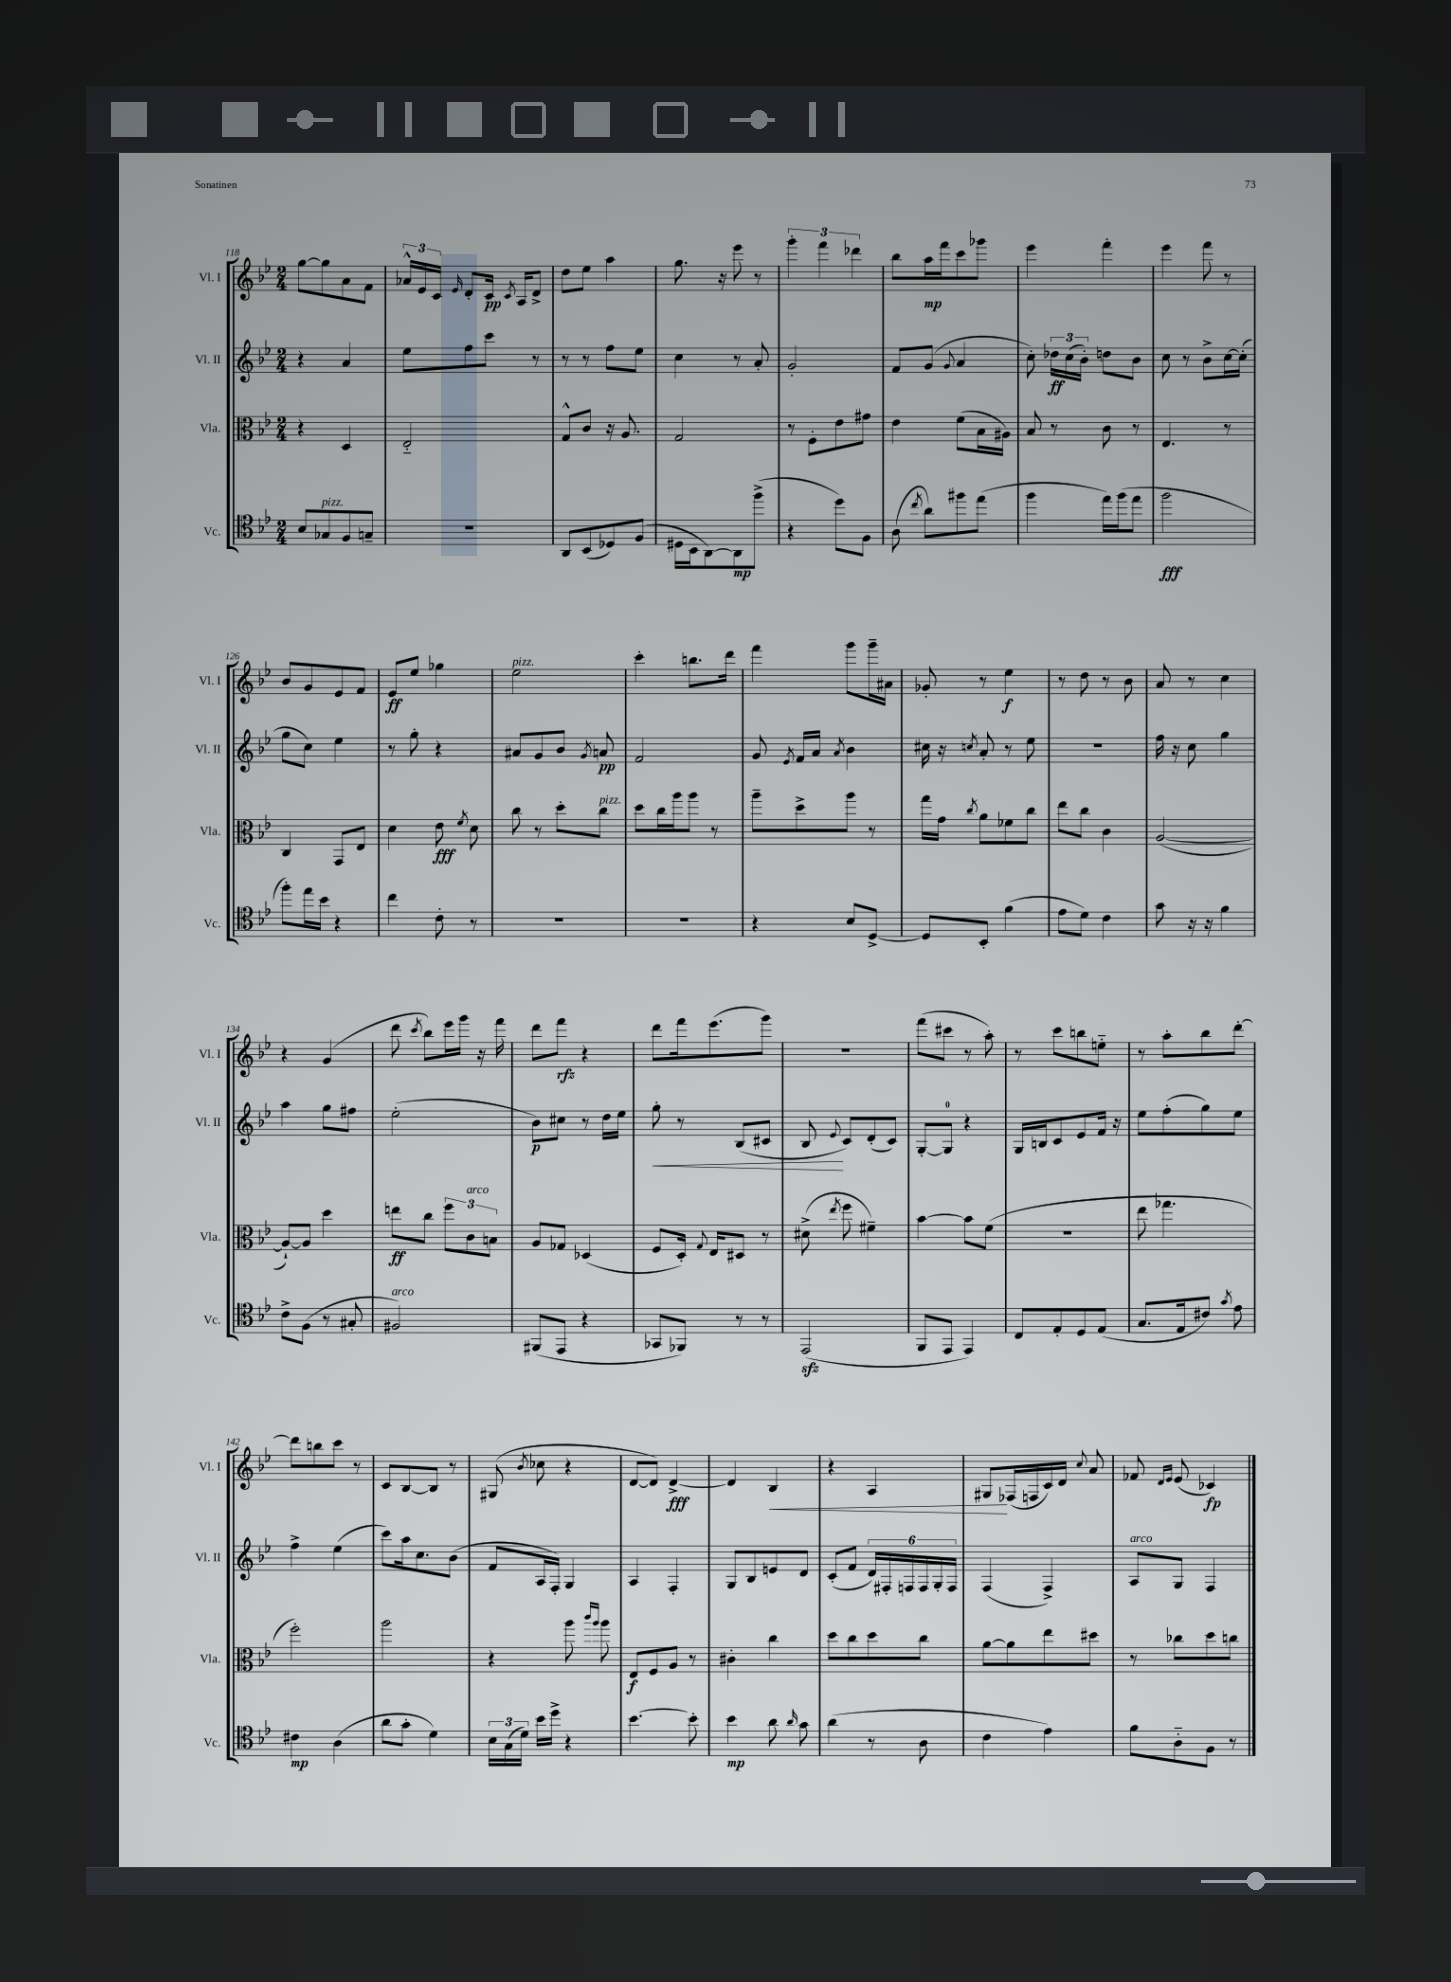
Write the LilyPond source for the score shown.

<<
\new StaffGroup <<
\new Staff = "s0" \with { instrumentName = "Vl. I" shortInstrumentName = "Vl. I" } {
    \clef treble \key bes \major \numericTimeSignature \time 2/4
    \autoBeamOff g''8[~ g''8 a'8 f'8] |
    \tuplet 3/2 { aes'16[-^ ees'16 c'16] } \grace { ees'16 } d'8[-. c'16]\pp \acciaccatura { c'8 } a16[ d'8]-> |
    d''8[ ees''8] a''4 |
    g''8. r16 ees'''8 r8 |
    \tuplet 3/2 { g'''4-. f'''4 des'''4 } |
    bes''8[ a''16\mp f'''16 c'''8 ges'''8] |
    ees'''4 f'''4-. |
    ees'''4 f'''8 r8 |
    bes'8[ g'8 ees'8 f'8] |
    ees'8[\ff ees''8] ges''4 |
    ees''2^\markup { \italic "pizz." } |
    c'''4-. b''8.[ d'''16] |
    f'''4 g'''8[ g'''16-- ais'16] |
    ges'8-. r8 ees''4\f |
    r8 d''8 r8 bes'8 |
    a'8 r8 c''4 |
    r4 g'4( |
    d'''8 \acciaccatura { c'''8 } bes''8[) ees'''16 g'''16] r16 f'''16 |
    d'''8[ f'''8]\rfz r4 |
    d'''8[ f'''16 ees'''8.( g'''8]) |
    r2 |
    f'''8[( cis'''8] r8 a''8-.) |
    r8 c'''8[ b''8 e''8]-_ |
    r8 a''8[-. bes''8 d'''8]~-. |
    d'''8[ b''8 c'''8] r8 |
    c'8[ bes8~ bes8] r8 |
    gis8( \acciaccatura { bes'8 } ces''8 r4 |
    d'8[~ d'8]) d'4~->\fff |
    d'4 bes4\< |
    r4 a4 |
    gis8[\! fes16( f16 c'16) d'16] \appoggiatura { c''8 } a'8 |
    fes'8 \grace { d'16[ ees'16] } ees'8( ces'4\fp) \bar "|." |
}
\new Staff = "s1" \with { instrumentName = "Vl. II" shortInstrumentName = "Vl. II" } {
    \clef treble \key bes \major \numericTimeSignature \time 2/4
    \autoBeamOff r4 a'4 |
    ees''8[ f''8 c'''8] r8 |
    r8 r8 f''8[ ees''8] |
    c''4 r8 a'8-. |
    g'2-. |
    f'8[ g'8]( \appoggiatura { g'8 } a'4 |
    c''8-.) \tuplet 3/2 { des''16[\ff c''16( bes'16]-.) } d''8[ bes'8] |
    c''8 r8 bes'8[-> c''16~ c''16]-.( |
    g''8[ c''8]) ees''4 |
    r8 g''8-. r4 |
    ais'8[ g'8 bes'8] \acciaccatura { g'8 } a'8\pp |
    f'2 |
    g'8 \acciaccatura { ees'8 } f'16[ a'16] \acciaccatura { a'8 } bes'4 |
    cis''16 r16 \acciaccatura { c''8 } a'8-. r8 ees''8 |
    r2 |
    f''16 r16 c''8 g''4 |
    a''4 g''8[ fis''8] |
    ees''2-.( |
    bes'8[\p) cis''8] r8 d''16[ ees''16] |
    g''8-.\< r8 bes8[( cis'8] |
    bes8\! \appoggiatura { ees'8 } c'8[) d'8-.( c'8]) |
    g8[~-. g8]-0 r4 |
    g16[ b16 c'8 ees'8 f'16] r16 |
    ees''8[ f''8-.( g''8) ees''8] |
    f''4-> ees''4( |
    c'''8[) a''16 c''8. bes'8]( |
    f'8[ a16 f16]-.) g4 |
    a4 f4-. |
    g8[ bes8 e'8 d'8] |
    c'8[-.( f'8] \tuplet 6/4 { d'16[) fis16-. f16 f16 g16-. f16] } |
    f4( f4->) |
    a8[^\markup { \italic "arco" } g8] f4 \bar "|." |
}
\new Staff = "s2" \with { instrumentName = "Vla." shortInstrumentName = "Vla." } {
    \clef alto \key bes \major \numericTimeSignature \time 2/4
    \autoBeamOff r4 d4 |
    ees2-_ |
    g8[-^ c'8] r16 a8. |
    g2 |
    r8 f8[-. ees'8 gis'8] |
    ees'4 f'8[( bes16 ais16]) |
    bes8 r8 c'8 r8 |
    ees4. r8 |
    c4 g,8[ ees8] |
    d'4 ees'8\fff \acciaccatura { f'8 } d'8 |
    c''8 r8 d''8[-. c''8]^\markup { \italic "pizz." } |
    d''8[ c''16 a''16 a''8] r8 |
    a''8[-- d''8-> a''8] r8 |
    g''16[ g'16] \acciaccatura { c''8 } a'8[ fes'8 c''8] |
    ees''8[ c''8] c'4 |
    a2~( |
    a8[~-!) a8] d''4 |
    e''8[\ff c''8] \tuplet 3/2 { f''8[ c'8^\markup { \italic "arco" } b8] } |
    a8[ ges8] des4( |
    f8[ d16]-.) \appoggiatura { g8 } ees16[ dis8] r8 |
    dis'8->( \acciaccatura { ees''8 } f''8 fis'4--) |
    bes'4~ bes'8[ f'8]( |
    R2 |
    ees''8 ges''4. |
    f''2-.) |
    a''2 |
    r4 a''8 \grace { c'''16[ a''16] } a''8 |
    ees8[\f f8 a8] r8 |
    cis'4-. c''4 |
    d''8[ c''8 d''8 c''8] |
    a'8[~ a'8 ees''8 dis''8] |
    r8 ces''8[ d''8 c''8] \bar "|." |
}
\new Staff = "s3" \with { instrumentName = "Vc." shortInstrumentName = "Vc." } {
    \clef tenor \key bes \major \numericTimeSignature \time 2/4
    \autoBeamOff bes8[ ges8^\markup { \italic "pizz." } f8 g8]-- |
    R2 |
    a,8[ bes,8( des8) f8]( |
    dis16[ bes,16 a,8~) a,8\mp f''8]->( |
    r4 d''8[) f8] |
    a8( \acciaccatura { c''8 } a'8[) fis''8 ees''8]( |
    f''4 ees''16[) f''16( ees''8] |
    f''2\fff |
    f''8[-.) ees''16 bes'16] r4 |
    c''4 c'8-. r8 |
    r2 |
    R2 |
    r4 bes8[ d8]~-> |
    d8[ bes,8]-. f'4( |
    ees'8[ d'8]) c'4 |
    g'8 r16 r16 f'4 |
    c'8[-> f8]( r8 gis8-. |
    fis2^\markup { \italic "arco" }) |
    fis,8[( ees,8] r4 |
    ges,8[ fes,8]) r8 r8 |
    ees,2\sfz( |
    f,8[ ees,8] ees,4) |
    c8[ ees8-. d8 ees8]( |
    g8.[ ees16 cis'8]) \acciaccatura { g'8 } ees'8 |
    cis'4\mp a4( |
    a'8[ g'8]-. d'4) |
    \tuplet 3/2 { bes16[ g16( d'16]) } bes'16[ d''16]-> r4 |
    bes'4.~ bes'8-. |
    bes'4\mp a'8 \grace { a'16 } g'8 |
    a'4( r8 a8 |
    c'4 ees'4) |
    f'8[ a8-_ f8] r8 \bar "|." |
}
>>
>>
\layout { \context { \Score currentBarNumber = #118 } }
